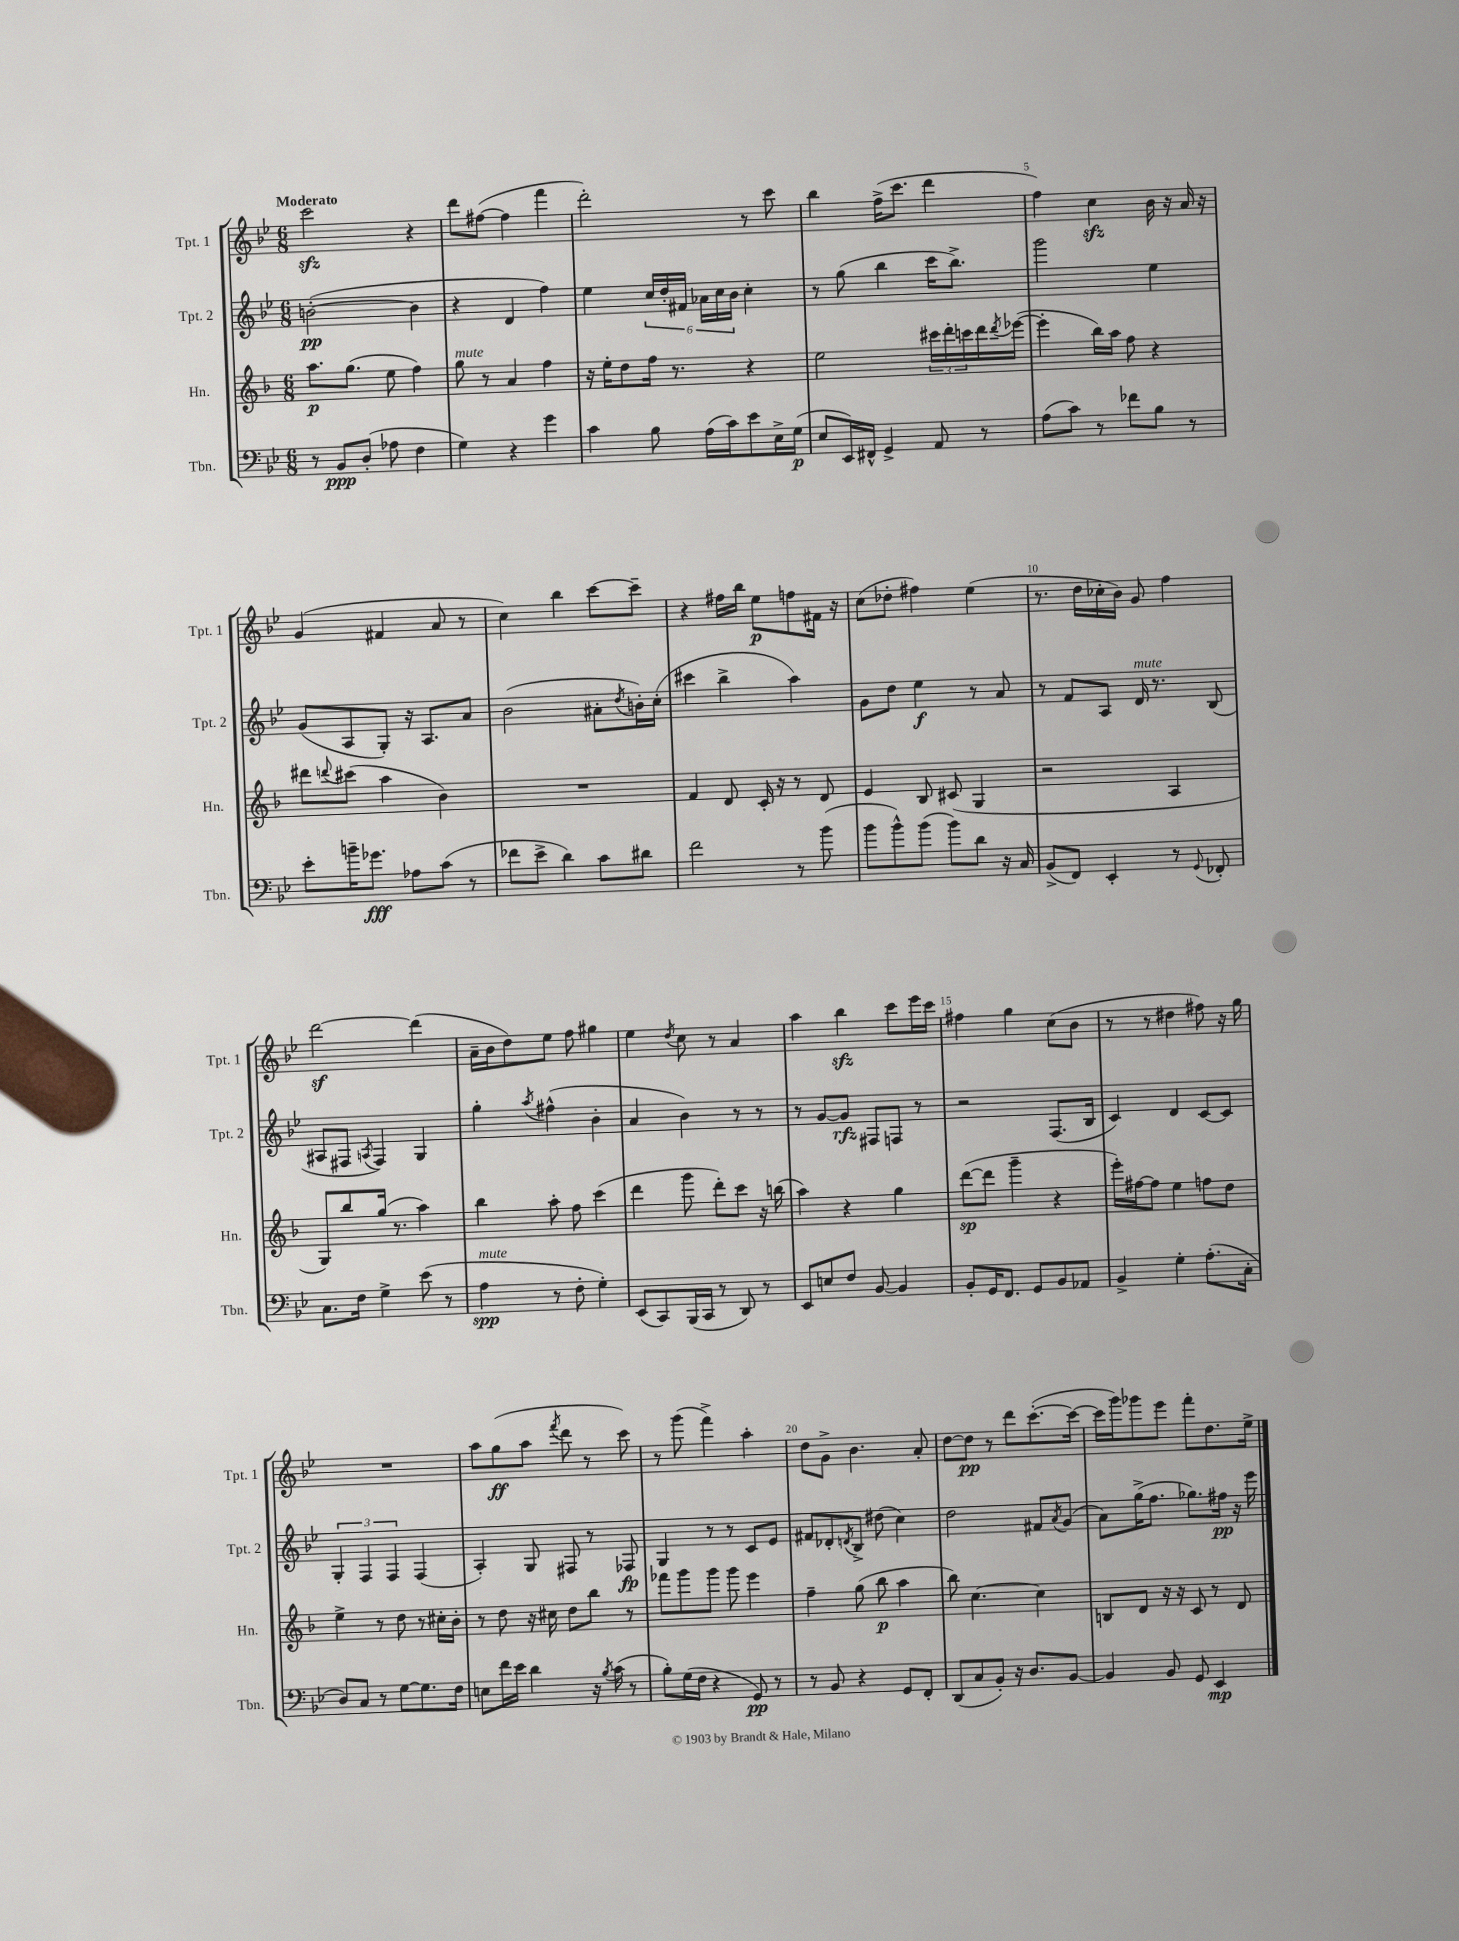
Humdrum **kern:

**kern	**dynam	**kern	**dynam	**kern	**dynam	**kern	**dynam
*part4	*part4	*part3	*part3	*part2	*part2	*part1	*part1
*staff4	*staff4	*staff3	*staff3	*staff2	*staff2	*staff1	*staff1
*I"Tbn.	*	*I"Hn.	*	*I"Tpt. 2	*	*I"Tpt. 1	*
*I'Tbn.	*	*I'Hn.	*	*I'Tpt. 2	*	*I'Tpt. 1	*
*clefF4	*	*clefG2	*	*clefG2	*	*clefG2	*
*k[b-e-]	*	*k[b-]	*	*k[b-e-]	*	*k[b-e-]	*
*M6/8	*	*M6/8	*	*M6/8	*	*M6/8	*
=1	=1	=1	=1	=1	=1	=1	=1
!	!	!	!	!	!	!LO:TX:a:B:t=Moderato	!
8r	.	8.aa\L	p	([2bn'\	pp	2ccczz\	.
8BB-/L	ppp	.	.	.	.	.	.
.	.	(8.gg\J	.	.	.	.	.
(8D'/J	.	.	.	.	.	.	.
8A-X\	.	8ee\	.	.	.	.	.
4F\	.	4ff\)	.	4b\]	.	4r	.
=2	=2	=2	=2	=2	=2	=2	=2
!	!	!LO:TX:a:i:t=mute	!	!	!	!	!
4G\)	.	8gg\	.	4r	.	8ddd\L	.
.	.	8r	.	.	.	([8ff#X\J	.
4r	.	4a/	.	4d/	.	4ff#\]	.
4g\	.	4ff\	.	4ff\)	.	4fff\	.
=3	=3	=3	=3	=3	=3	=3	=3
4c\	.	16r	.	4ee-\	.	2ddd'\)	.
.	.	16ee'\KL	.	.	.	.	.
.	.	8dd\	.	.	.	.	.
8B-\	.	16ff\Jk	.	24cc/LL	.	.	.
.	.	.	.	24dd'/	.	.	.
.	.	8.r	.	.	.	.	.
.	.	.	.	24f#X/JJ	.	.	.
(16A\LL	.	.	.	24a-X\LL	.	.	.
.	.	.	.	24cc\	.	.	.
16c\J)	.	.	.	.	.	.	.
.	.	.	.	24b-\JJ	.	.	.
8e-\	.	4r	.	4cc'\	.	8r	.
16E-^\L	.	.	.	.	.	8ccc\	.
(16G\JJ	p	.	.	.	.	.	.
=4	=4	=4	=4	=4	=4	=4	=4
8E-/L	.	2ee\	.	8r	.	4bb-\	.
16EE-/L)	.	.	.	(8gg\	.	.	.
16FF#X^^/JJ	.	.	.	.	.	.	.
4GG^/	.	.	.	4bb-\	.	(16ff^\KL	.
.	.	.	.	.	.	8.ccc\J	.
8AA/	.	24ccc#X\LL	.	16ccc\KL	.	4ddd\	.
.	.	24ddd'\	.	.	.	.	.
.	.	.	.	8.bb-^\J)	.	.	.
.	.	24cccn\	.	.	.	.	.
8r	.	16ddd\	.	.	.	.	.
.	.	8qddd/	.	.	.	.	.
.	.	([16eee-X\JJ	.	.	.	.	.
=5	=5	=5	=5	=5	=5	=5	=5
(8A\L	.	4eee-'\]	.	2ggg\	.	4ff\)	.
8c\J)	.	.	.	.	.	.	.
8r	.	16bb-\LL)	.	.	.	4cczz\	.
.	.	16aa\JJ	.	.	.	.	.
8f-X\L	.	8ff\	.	.	.	.	.
8B-\J	.	4r	.	4ee-\	.	16b-\	.
.	.	.	.	.	.	16r	.
8r	.	.	.	.	.	16a/	.
.	.	.	.	.	.	16r	.
!!LO:LB:g=z
=6	=6	=6	=6	=6	=6	=6	=6
8e-'\L	.	8ddd#X\L	.	(8g/L	.	(4g/	.
.	.	8qqdddn/	.	.	.	.	.
16bn~\K	.	(8ccc#X\J	.	8A/	.	.	.
8.g-X\J	fff	.	.	.	.	.	.
.	.	4aa\	.	8G'/J)	.	4f#X/	.
8A-X\L	.	.	.	16r	.	.	.
.	.	.	.	8.A/L	.	.	.
(8c\J	.	4b-\)	.	.	.	8a/	.
8r	.	.	.	8a/J	.	8r	.
=7	=7	=7	=7	=7	=7	=7	=7
8f-X\L	.	2.r	.	(2b-\	.	4cc\)	.
8e-^\J	.	.	.	.	.	.	.
4d\)	.	.	.	.	.	4bb-\	.
8c\L	.	.	.	8a#X'\L	.	[8ccc\L	.
.	.	.	.	8qdd/	.	.	.
8d#X\J	.	.	.	16bn'\L)	.	8ccc~\J]	.
.	.	.	.	(16cc'\JJ	.	.	.
=8	=8	=8	=8	=8	=8	=8	=8
2f\	.	4f/	.	4ccc#X\	.	4r	.
.	.	8d/	.	4bb-^\	.	16ff#X\LL	.
.	.	.	.	.	.	16bb-\JJ	.
.	.	16c'/	.	.	.	8ee-\L	p
.	.	16r	.	.	.	.	.
8r	.	8r	.	4aa\)	.	8ffn\	.
(8b-\	.	8d/	.	.	.	16f#X\Jk	.
.	.	.	.	.	.	16r	.
=9	=9	=9	=9	=9	=9	=9	=9
8b-\L	.	4e/	.	8g\L	.	(8cc\L	.
8b-^^\)	.	.	.	8dd\J	.	8dd-X'\J	.
(8b-\J	.	8B-/	.	4ee-\	f	4ff#X\)	.
8b-\L)	.	(8c#X/	.	.	.	.	.
8d\J	.	4G/	.	8r	.	(4ee-\	.
16r	.	.	.	8a/	.	.	.
16C/	.	.	.	.	.	.	.
=10	=10	=10	=10	=10	=10	=10	=10
(8BB-^/L	.	2r	.	8r	.	8.r	.
8FF/J)	.	.	.	8f/L	.	.	.
.	.	.	.	.	.	16dd\LL	.
4EE-'/	.	.	.	8A/J	.	16cc-X'\	.
.	.	.	.	.	.	16b-\JJ)	.
!	!	!	!	!LO:TX:a:i:t=mute	!	!	!
.	.	.	.	16d/	.	8g/	.
.	.	.	.	8.r	.	.	.
8r	.	4A/	.	.	.	4ff\	.
8qqGG/	.	.	.	.	.	.	.
8FF-X'/	.	.	.	(8B-/	.	.	.
!!LO:LB:g=z
=11	=11	=11	=11	=11	=11	=11	=11
8.C\L	.	8G/L)	.	8A#X/L	.	[2dddz\	.
.	.	8bb-/	.	8F#X/J	.	.	.
16F\Jk	.	.	.	.	.	.	.
.	.	.	.	8qAn/	.	.	.
4G^\	.	(16gg/Jk	.	4F#/)	.	.	.
.	.	8.r	.	.	.	.	.
(8e-\	.	4aa\)	.	4G/	.	(4ddd\]	.
8r	.	.	.	.	.	.	.
=12	=12	=12	=12	=12	=12	=12	=12
!LO:TX:a:i:t=mute	!	!	!	!	!	!	!
4A\	spp	4bb-\	.	4gg'\	.	16a~\LL	.
.	.	.	.	.	.	16b-\J	.
.	.	.	.	.	.	8dd\)	.
.	.	.	.	8qaa/	.	.	.
8r	.	8aa'\	.	(4ff#X^^\	.	8ee-\J	.
8F'\	.	8ff\	.	.	.	8ff\	.
4G'\)	.	(4ccc\	.	4b-'\	.	4gg#X\	.
=13	=13	=13	=13	=13	=13	=13	=13
(8EE-/L	.	4ddd\	.	4a/	.	4ee-\	.
8CC/)	.	.	.	.	.	.	.
.	.	.	.	.	.	8qdd/	.
(16BBB-/L	.	8ggg\	.	4b-\)	.	8cc\	.
16CC/JJ	.	.	.	.	.	.	.
8r	.	8ddd'\L)	.	.	.	8r	.
8DD/)	.	8ccc\J	.	8r	.	4a/	.
8r	.	16r	.	8r	.	.	.
.	.	(16bbn\	.	.	.	.	.
=14	=14	=14	=14	=14	=14	=14	=14
8EE-/L	.	4aa\)	.	8r	.	4aa\	.
8En/	.	.	.	[8g/L	.	.	.
8F/J	.	4r	.	8g/J]	rfz	4bb-zz\	.
[8BB-/	.	.	.	8F#X/L	.	.	.
4BB-/]	.	4gg\	.	8Fn/J	.	8ccc\L	.
.	.	.	.	8r	.	16eee-\L	.
.	.	.	.	.	.	16ccc\JJ	.
=15	=15	=15	=15	=15	=15	=15	=15
8BB-'/L	.	([8ddd\L	sp	2r	.	4ff#X\	.
16GG/K	.	8ddd\J]	.	.	.	.	.
8.FF/J	.	.	.	.	.	.	.
.	.	4ggg~\	.	.	.	4gg\	.
8GG/L	.	.	.	.	.	.	.
8BB-/	.	4r	.	(8.F/L	.	(8cc\L	.
8AA-X/J	.	.	.	.	.	8b-\J	.
.	.	.	.	16B-/Jk	.	.	.
=16	=16	=16	=16	=16	=16	=16	=16
4BB-^/	.	16eee'\LL)	.	4c/)	.	8r	.
.	.	[16ff#X\J	.	.	.	.	.
.	.	8ff#\J]	.	.	.	8r	.
4G'\	.	4ee\	.	4d/	.	4dd#X\	.
(8.A'\L	.	8ffn\L	.	[8c/L	.	8ff#X\)	.
.	.	8dd\J	.	8c/J]	.	16r	.
16C'\Jk	.	.	.	.	.	16gg\	.
!!LO:LB:g=z
=17	=17	=17	=17	=17	=17	=17	=17
8D/L)	.	4ee^\	.	6G'/	.	2.r	.
8C/J	.	.	.	.	.	.	.
.	.	.	.	6F/	.	.	.
8r	.	8r	.	.	.	.	.
.	.	.	.	6F/	.	.	.
[8G\L	.	8dd\	.	.	.	.	.
8.G\]	.	8r	.	(4F/	.	.	.
.	.	16cc#X'\LL	.	.	.	.	.
16F\Jk	.	16b-'\JJ	.	.	.	.	.
=18	=18	=18	=18	=18	=18	=18	=18
8En\L	.	8r	.	4A'/)	.	8aa\L	.
16f\L	.	8dd\	.	.	.	(8gg\	ff
16e-\JJ	.	.	.	.	.	.	.
4d\	.	16r	.	8G/	.	8aa\J	.
.	.	16cc#X\	.	.	.	.	.
.	.	.	.	.	.	8qfff/	.
.	.	8dd\L	.	8F#X/	.	8ddd\	.
16r	.	8bb-\J	.	8r	.	8r	.
8qB-/	.	.	.	.	.	.	.
(16c\	.	.	.	.	.	.	.
8r	.	8r	.	8F-X/	fp	8ccc\)	.
=19	=19	=19	=19	=19	=19	=19	=19
8B-'\L)	.	8fff-X\L	.	4G/	.	8r	.
(16G\L	.	8ggg\	.	.	.	(8ggg\	.
16F\JJ	.	.	.	.	.	.	.
4r	.	8ggg\J	.	8r	.	4fff^\)	.
.	.	8ggg\	.	8r	.	.	.
8GG/)	pp	4eee\	.	8c/L	.	4aa'\	.
8r	.	.	.	8e-/J	.	.	.
=20	=20	=20	=20	=20	=20	=20	=20
8r	.	4ff~\	.	8f#X/L	.	8dd\L	.
8BB-/	.	.	.	8d-X'/	.	8g^\J	.
.	.	.	.	8qdn/	.	.	.
4r	.	(8gg\	.	8B-^/J	.	4.b-\	.
.	.	8bb-\	p	(8dd#X\	.	.	.
8GG/L	.	4aa\	.	4cc\)	.	.	.
8FF'/J	.	.	.	.	.	8a'/	.
=21	=21	=21	=21	=21	=21	=21	=21
(8DD/L	.	8bb-\)	.	2dd\	.	[8dd\L	.
8C/	.	[4.cc\	.	.	.	8dd\J]	pp
8BB-'/J)	.	.	.	.	.	8r	.
16r	.	.	.	.	.	8ddd\L	.
8.D/L	.	.	.	.	.	.	.
.	.	4cc\]	.	8f#X/L	.	([8.ccc'\	.
.	.	.	.	8qa/	.	.	.
[8BB-/J	.	.	.	(8g/J	.	.	.
.	.	.	.	.	.	16ccc\Jk_	.
=22	=22	=22	=22	=22	=22	=22	=22
4BB-/]	.	8Bn/L	.	8a\L)	.	16ccc\LL]	.
.	.	.	.	.	.	16ggg\J)	.
.	.	8d/J	.	(16gg^\K	.	8ggg-X\	.
.	.	.	.	8.ff\J	.	.	.
8BB-/	.	16r	.	.	.	8eee-\J	.
.	.	16r	.	.	.	.	.
8GG/	.	8c/	.	8.gg-X\L)	.	8fff'\L	.
4EE-/	mp	8r	.	.	.	8.dd\	.
.	.	.	.	16ff#X\Jk	pp	.	.
.	.	8d/	.	16r	.	.	.
.	.	.	.	16eee-\	.	16ee-^\Jk	.
==	==	==	==	==	==	==	==
*-	*-	*-	*-	*-	*-	*-	*-
